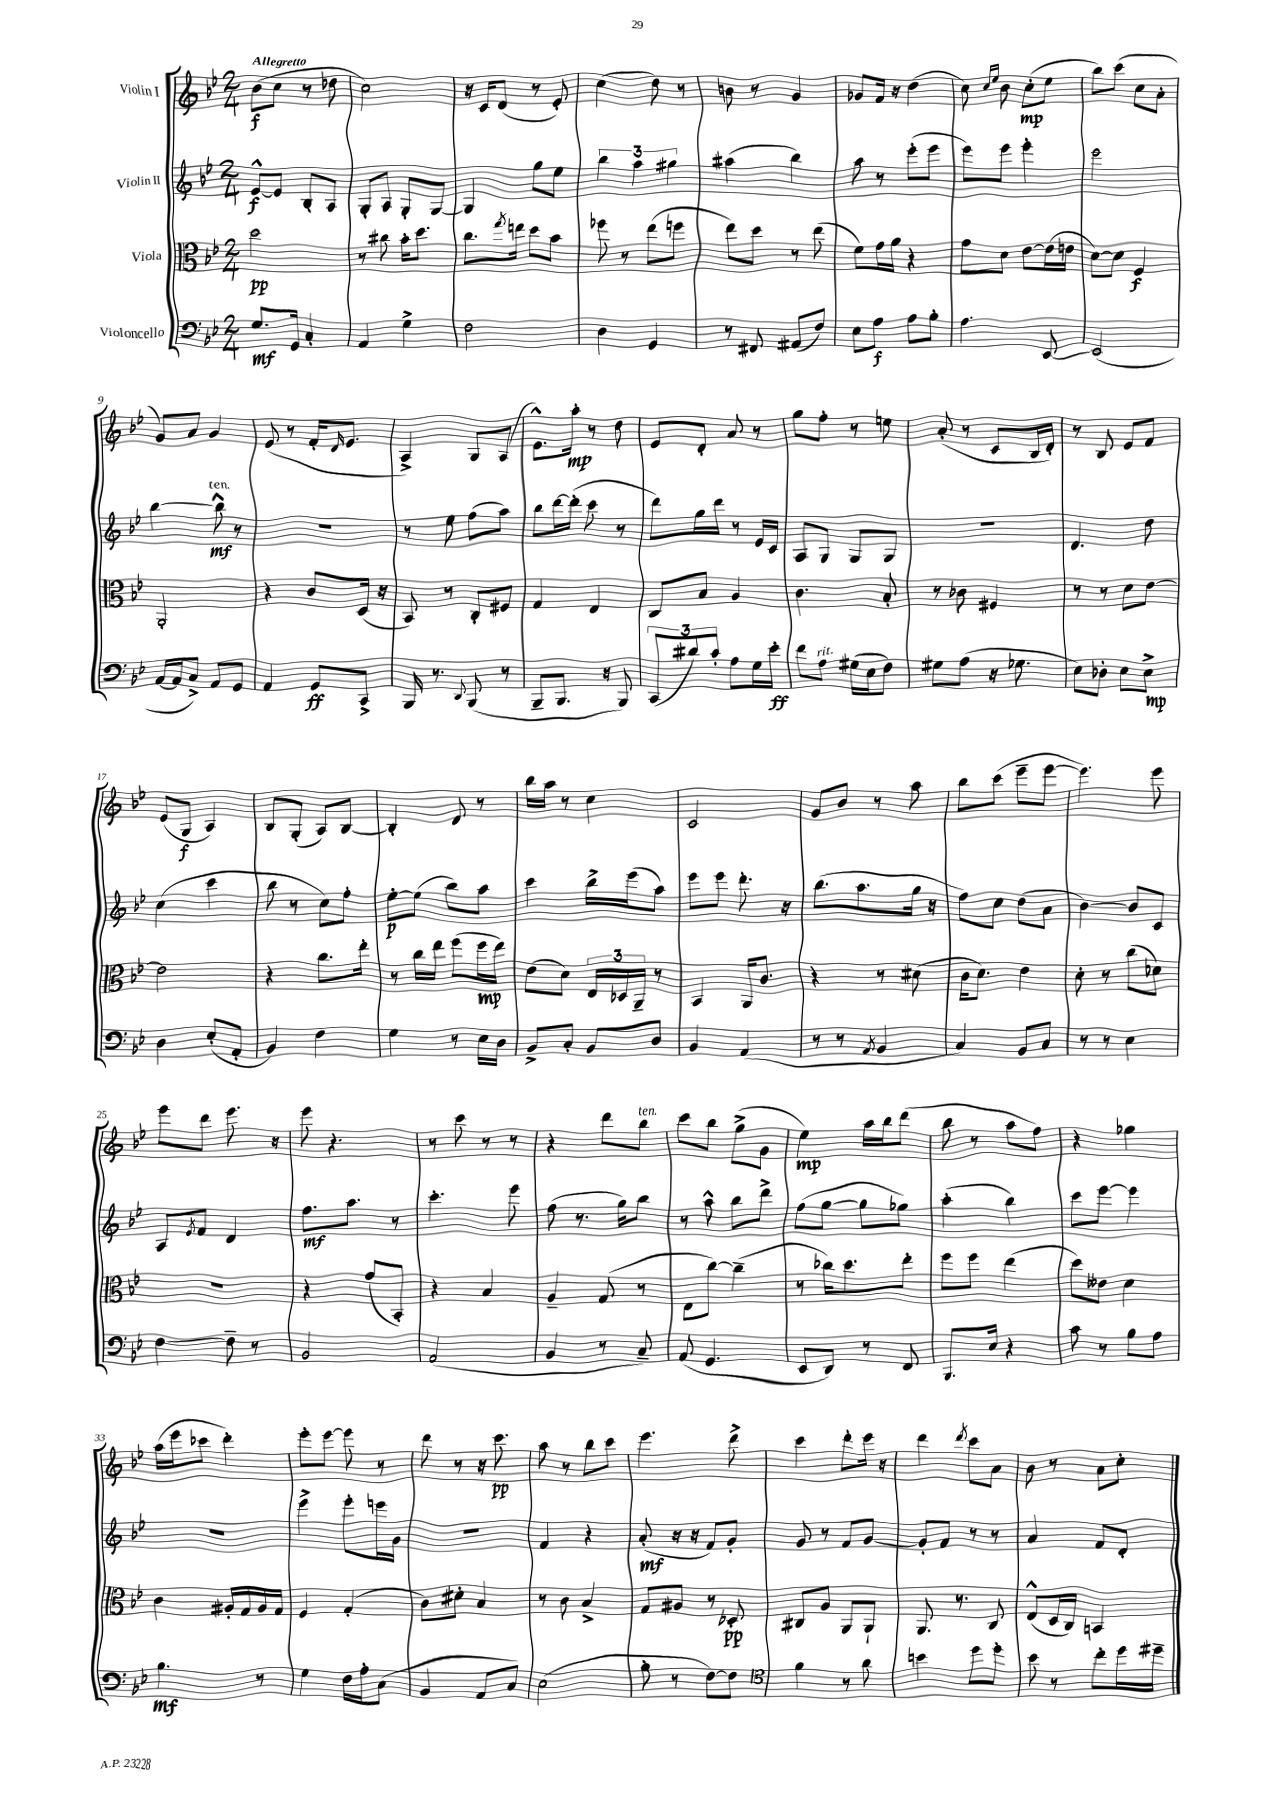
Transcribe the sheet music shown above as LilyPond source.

<<
\new StaffGroup <<
\new Staff = "s0" \with { instrumentName = "Violin I" } {
    \clef treble \key bes \major \numericTimeSignature \time 2/4 \tempo "Allegretto"
    bes'8\f( c''8 r8 des''8 |
    c''2) |
    r16 c'16 d'8( r8 ees'8-.) |
    c''4( d''8) r8 |
    b'8 r8 g'4 |
    ges'8 f'16 r16 d''4( |
    c''8) \grace { c''16 ees''16 } bes'8 c''8-.\mp( ees''8 |
    bes''8) c'''8( c''8 a'8-. |
    g'8) a'8 g'4 |
    ees'8( r8 f'16-. \grace { d'16 } ees'8. |
    a4->) g8 a8( |
    ees'8.-^) a''16-.\mp r8 d''8 |
    ees'8 d'8-. a'8 r8 |
    g''8 f''8-. r8 e''8 |
    a'8-.( r8 c'8 bes16 d'16-.) |
    r8 bes8 ees'8 f'8 |
    ees'8( g8\f a4) |
    bes8 g8-.( a8) bes8~ |
    bes4-. d'8 r8 |
    bes''16 a''16 r8 c''4 |
    c'2 |
    g'8 bes'8 r8 a''8 |
    bes''8 c'''8( ees'''8-- ees'''8~ |
    ees'''4.) ees'''8 |
    ees'''8 d'''8 ees'''8. r16 |
    ees'''8 r4. |
    r8 c'''8 r8 r8 |
    r4 d'''8 bes''8^\markup { \italic "ten." } |
    c'''8 bes''8 g''8->( g'8 |
    ees''4\mp) a''16 bes''16 d'''8( |
    bes''8 r8 a''8 f''8) |
    r4 ges''4 |
    a''16( ees'''16 ces'''8 d'''4-.) |
    ees'''8-. ees'''8~ ees'''8 r8 |
    d'''8 r8 r16 c'''8.\pp |
    a''8 r8 bes''8 c'''8 |
    ees'''4. d'''8-> |
    c'''4 d'''8-. ees'''16 r16 |
    d'''4 \acciaccatura { d'''8 } c'''8 a'8 |
    bes'8 r8 a'8 c''8-. \bar "|." |
}
\new Staff = "s1" \with { instrumentName = "Violin II" } {
    \clef treble \key bes \major \numericTimeSignature \time 2/4
    ees'8~-^\f ees'8 bes8-. a8 |
    g8-. a8 g8-. g8~ |
    g4 g''8 ees''8 |
    \tuplet 3/2 { bes''4 a''4 gis''4 } |
    ais''4( bes''4) |
    a''8 r8 ees'''8-.( ees'''8 |
    ees'''8) ees'''8 ees'''4-. |
    ees'''2 |
    bes''4~ bes''8-^\mf^\markup { \italic "ten." } r8 |
    r2 |
    r8 ees''8 f''8( a''8) |
    bes''8 d'''16~ d'''16-.( c'''8 r8 |
    d'''8) g''16 d'''16 r8 ees'16 c'16 |
    a8 g8 g8 g8 |
    R2 |
    d'4. d''8 |
    c''4( c'''4 |
    bes''8 r8 c''8) f''8-. |
    ees''8~-.\p ees''8( bes''8) a''8 |
    c'''4 bes''16-> ees'''16( a''8) |
    ees'''8 ees'''8 d'''8.-. r16 |
    bes''8.( a''8. g''16 r16 |
    f''8) c''8 d''8( a'8 |
    bes'4~) bes'8 c'8 |
    a8 \acciaccatura { ees'8 } f'8 d'4 |
    f''8.\mf a''8. r8 |
    c'''4.-. ees'''8 |
    f''8( r8. g''16) bes''8 |
    r8 a''8-^ bes''8 d'''8-> |
    f''8( g''8~ g''8 ges''8) |
    a''4-.( bes''4) |
    c'''8 ees'''8~ ees'''4 |
    r2 |
    ees'''4-> ees'''8-. e'''16 g'16 |
    r2 |
    f'4 r4 |
    a'8-.\mf( r16 r16 f'8) g'8-. |
    g'8 r8 f'8 g'8~ |
    g'8-. f'8 r8 r8 |
    a'4 f'8 d'8-. \bar "|." |
}
\new Staff = "s2" \with { instrumentName = "Viola" } {
    \clef alto \key bes \major \numericTimeSignature \time 2/4
    d''2\pp |
    r8 cis''8 bes'16-. d''8. |
    c''8. \acciaccatura { g''8 } e''16 d''8 bes'8 |
    fes''8 r8 ees''8( f''8 |
    ees''8) d''8 r8 ees''8( |
    f'8) g'16 a'16 r4 |
    g'8 d'8 ees'8~ ees'16( e'16 |
    d'8~) d'8 f4\f |
    a,2-. |
    r4 c'8 d16( r16 |
    bes,8) r8 c8-. fis8 |
    g4 ees4 |
    c8 bes8 a4 |
    c'4. bes8-. |
    r8 ces'8 fis4 |
    r8 r8 d'8 ees'8~ |
    ees'2 |
    r4 c''8. ees''16-. |
    r8 c''16 ees''16 f''8( f''16\mp ees''16) |
    ees'8( d'8) \tuplet 3/2 { ees16 des16 a,16-- } r8 |
    bes,4 a,16 c'8. |
    r4 r8 dis'8( |
    c'16 d'8.) ees'4 |
    d'8-. r8 c''8( des'8) |
    R2 |
    r4 g'8( bes,8-.) |
    r4 bes4 |
    a4-- g8( r8 |
    ees8 c''8~) c''4--( |
    r8 ces''16) d''8. ees''8-. |
    f''8 f''8 ees''4( |
    d''8) eeses'8 d'4 |
    c'4 ais16-. g16 ais16 g16 |
    f4 g4-.( |
    c'8) dis'8-. bes4 |
    r8 c'8 bes4-> |
    g8 ais8 r8 des8-.\pp |
    cis8 a8 a,8 a,8-! |
    a,8. r8. c8 |
    ees8-^( d16 c16) b,4 \bar "|." |
}
\new Staff = "s3" \with { instrumentName = "Violoncello" } {
    \clef bass \key bes \major \numericTimeSignature \time 2/4
    g8.\mf g,16 c4-. |
    a,4 g4-> |
    f2 |
    d4 g,4 |
    r8 fis,8 ais,8( f8) |
    ees8 a8\f a8 bes8-. |
    a4. ees,8~ |
    ees,2( |
    a,16~ a,16 c8->) a,8 g,8 |
    a,4 g,8\ff c,8-> |
    bes,,16 r8. \appoggiatura { d,8 } bes,,8( r8 |
    bes,,8-- bes,,8. r16 bes,,8) |
    \tuplet 3/2 { c,8( dis'8) c'8-. } a8 g16 ees'16-.\ff |
    f'8 a8^\markup { \italic "rit." } gis16( ees16 f8) |
    gis8 a8( r16 ges8. |
    ees8) des8-. ees8 ees8->\mp |
    d4 ees8-.( a,8-. |
    bes,4) f4 |
    g4 r8 ees16 d16 |
    bes,8-> c8-. bes,8 d8 |
    bes,4 a,4( |
    r8 r8 \acciaccatura { a,8 } bes,4 |
    c4) bes,8 c8 |
    r8 r8 ees4 |
    f4~ f8-- r8 |
    bes,2 |
    a,2( |
    bes,4 r8 c8--) |
    a,8( g,4. |
    ees,8 d,8) r8 f,8 |
    bes,,8. ees16 r4 |
    c'8 r8 bes8 a8 |
    bes4.\mf r8 |
    g4 f16 a16-. c8( |
    bes,4 a,8 c8) |
    ees2( |
    bes8-. r8 f8~) f8 |
    \clef tenor f'4 r8 a'8 |
    b'4 d''8 d''8-. |
    bes'8 r8 c''8-. d''16 dis''16-- \bar "|." |
}
>>
>>
